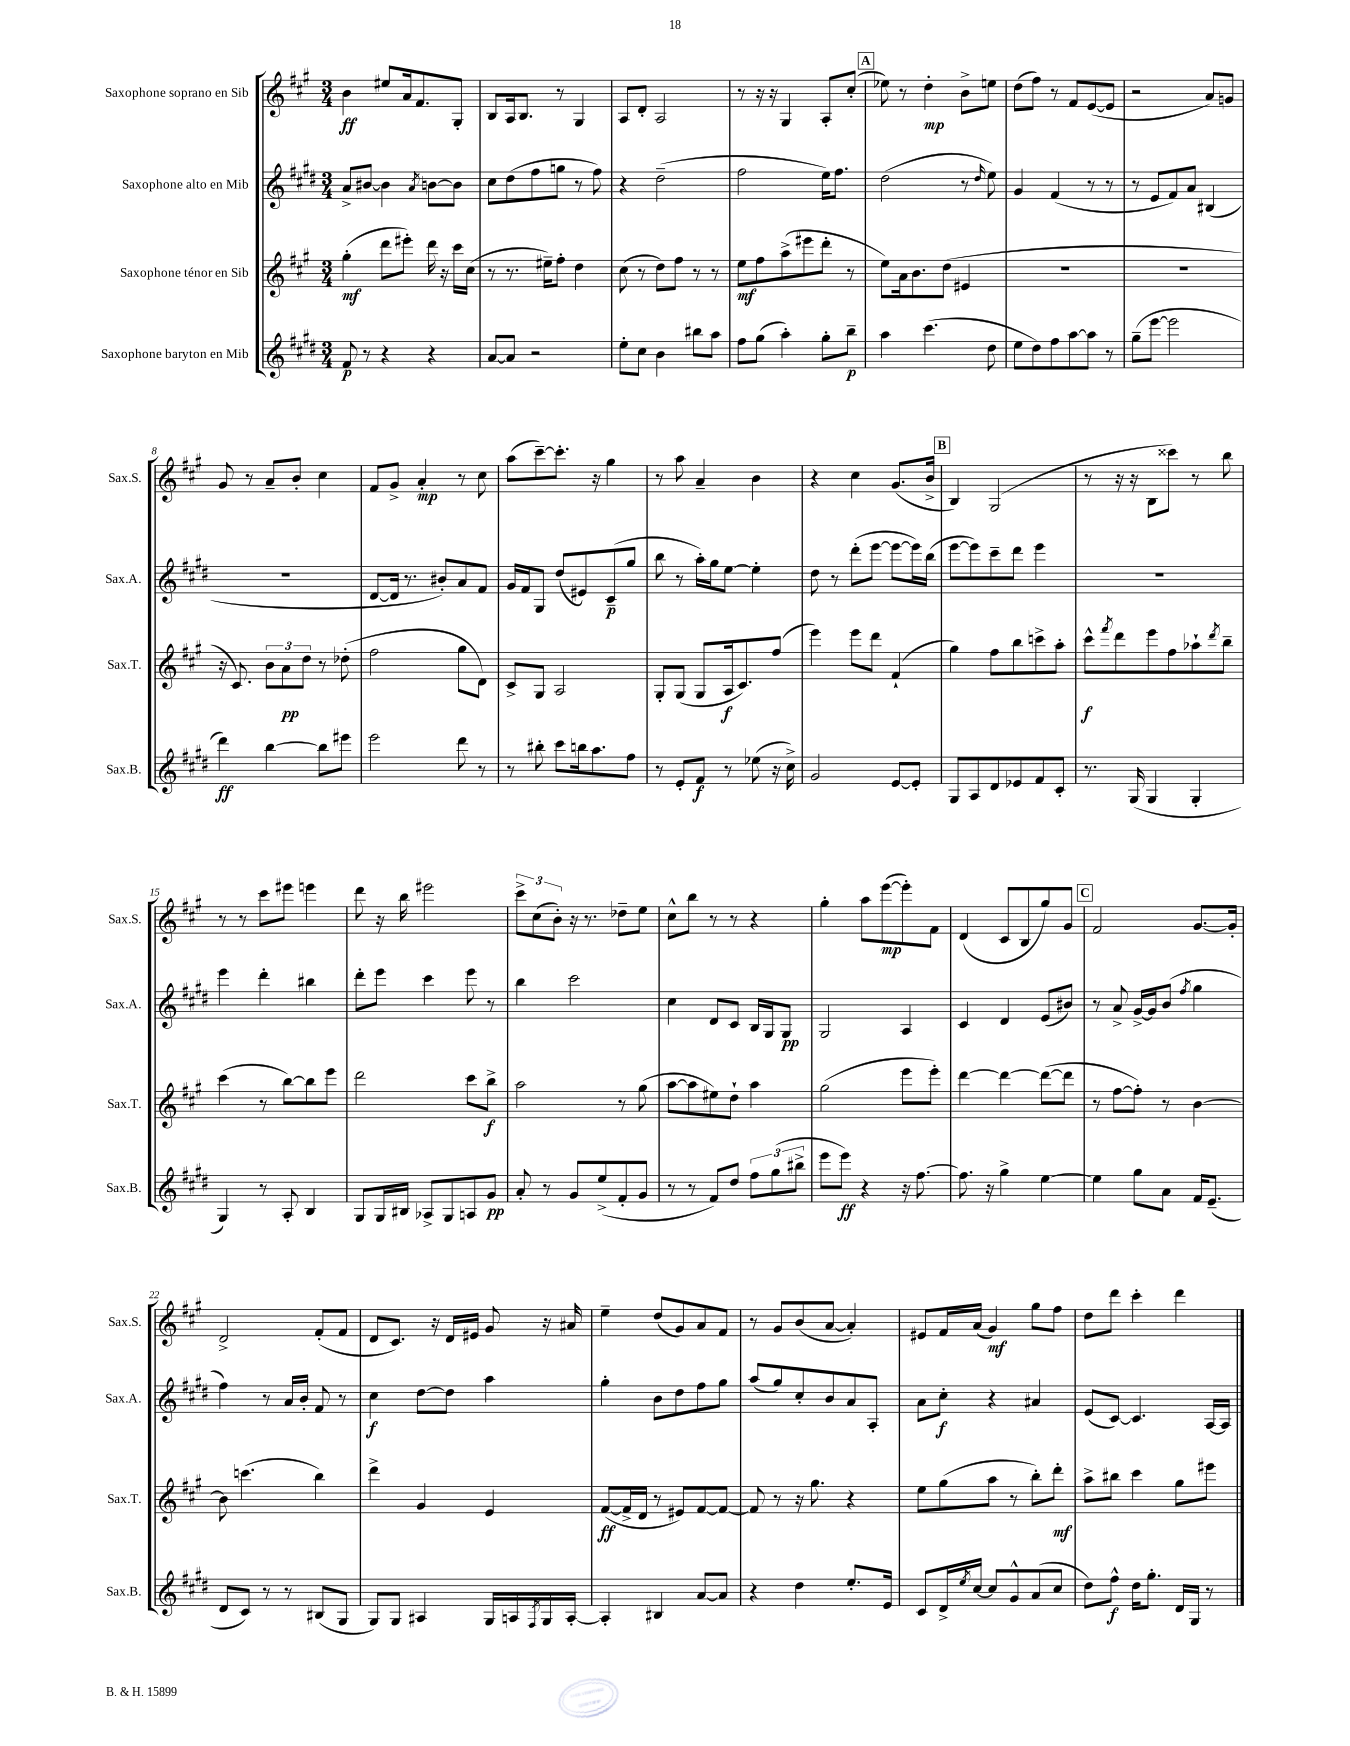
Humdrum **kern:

**kern	**dynam	**kern	**dynam	**kern	**dynam	**kern	**dynam
*part4	*part4	*part3	*part3	*part2	*part2	*part1	*part1
*staff4	*staff4	*staff3	*staff3	*staff2	*staff2	*staff1	*staff1
*I"Saxophone baryton en Mib	*	*I"Saxophone ténor en Sib	*	*I"Saxophone alto en Mib	*	*I"Saxophone soprano en Sib	*
*I'Sax.B.	*	*I'Sax.T.	*	*I'Sax.A.	*	*I'Sax.S.	*
*clefG2	*	*clefG2	*	*clefG2	*	*clefG2	*
*k[f#c#g#d#]	*	*k[f#c#g#]	*	*k[f#c#g#d#]	*	*k[f#c#g#]	*
*M3/4	*	*M3/4	*	*M3/4	*	*M3/4	*
=1	=1	=1	=1	=1	=1	=1	=1
8f#/	p	(4gg#'\	mf	8a^/L	.	4b\	ff
8r	.	.	.	[8b#X/J	.	.	.
4r	.	8ddd\L	.	4b#\]	.	8ee#X/L	.
.	.	8eee#X'\J)	.	.	.	16a/k	.
.	.	.	.	.	.	8.f#/	.
.	.	.	.	8qa/	.	.	.
4r	.	16ddd\	.	[8bn\L	.	.	.
.	.	16r	.	.	.	.	.
.	.	16ccc#\LL	.	8b\J]	.	8G#'/J	.
.	.	(16cc#\JJ	.	.	.	.	.
=2	=2	=2	=2	=2	=2	=2	=2
[8a/L	.	8r	.	8cc#\L	.	8B/L	.
8a/J]	.	8.r	.	(8dd#\	.	16A/k	.
.	.	.	.	.	.	8.B/J	.
2r	.	.	.	8ff#\	.	.	.
.	.	16ee#X~\KL)	.	.	.	.	.
.	.	8ff#'\J	.	8ggn\J	.	8r	.
.	.	4dd\	.	8r	.	4G#/	.
.	.	.	.	8ff#\)	.	.	.
=3	=3	=3	=3	=3	=3	=3	=3
8ee'\L	.	(8cc#\	.	4r	.	8A/L	.
8cc#\J	.	8r	.	.	.	8d'/J	.
4b\	.	8dd\L)	.	(2dd#~\	.	2A/	.
.	.	8ff#\J	.	.	.	.	.
8bb#X\L	.	8r	.	.	.	.	.
8aa\J	.	8r	.	.	.	.	.
=4	=4	=4	=4	=4	=4	=4	=4
8ff#\L	.	8ee\L	mf	2ff#\	.	8r	.
(8gg#\J	.	8ff#\	.	.	.	16r	.
.	.	.	.	.	.	16r	.
4aa'\)	.	(8aa^\	.	.	.	4G#/	.
.	.	8eee#X\	.	.	.	.	.
8gg#'\L	.	8ddd'\J	.	16ee\KL)	.	8A'/L	.
.	.	.	.	8.ff#\J	.	.	.
8bb~\J	p	8r	.	.	.	(8cc#'/J	.
!!LO:REH:place=s1:t=A
=5	=5	=5	=5	=5	=5	=5	=5
4aa\	.	8ee\L)	.	(2dd#\	.	8ee-X\)	.
.	.	16a\k	.	.	.	8r	.
.	.	8.b\	.	.	.	.	.
(4.ccc#\	.	.	.	.	.	4dd'\	mp
.	.	(8dd\J	.	.	.	.	.
.	.	4e#X/	.	8r	.	8b^\L	.
.	.	.	.	16qqdd#/	.	.	.
8dd#\	.	.	.	8ee\)	.	8een\J	.
=6	=6	=6	=6	=6	=6	=6	=6
8ee\L	.	2.r	.	4g#/	.	(8dd\L	.
8dd#\)	.	.	.	.	.	8ff#\J)	.
8ff#\	.	.	.	(4f#/	.	8r	.
[8aa\	.	.	.	.	.	8f#/L	.
8aa\J]	.	.	.	8r	.	([8e/	.
8r	.	.	.	8r	.	8e/J]	.
=7	=7	=7	=7	=7	=7	=7	=7
(8gg#~\L	.	2.r	.	8r	.	2r	.
[8eee\J	.	.	.	8e/L	.	.	.
2eee\]	.	.	.	8f#/)	.	.	.
.	.	.	.	8a/J	.	.	.
.	.	.	.	(4B#X/	.	8a/L)	.
.	.	.	.	.	.	8gn/J	.
!!LO:LB:g=z
=8	=8	=8	=8	=8	=8	=8	=8
4ddd#\)	ff	16r	.	2.r	.	8g#/	.
.	.	8.c#/)	.	.	.	.	.
.	.	.	.	.	.	8r	.
[4bb\	.	12b\L	.	.	.	8a~/L	.
.	.	12a\	pp	.	.	.	.
.	.	.	.	.	.	8b'/J	.
.	.	12dd\J	.	.	.	.	.
8bb\L]	.	8r	.	.	.	4cc#\	.
8eee#X\J	.	(8dd-X'\	.	.	.	.	.
=9	=9	=9	=9	=9	=9	=9	=9
2eee\	.	2ff#\	.	[8d#/L	.	8f#/L	.
.	.	.	.	16d#/Jk]	.	8g#^/J	.
.	.	.	.	8.r	.	.	.
.	.	.	.	.	.	4a'/	mp
.	.	.	.	8b#X'/L)	.	.	.
8ddd#\	.	8gg#\L	.	8a/	.	8r	.
8r	.	8d\J)	.	8f#/J	.	8cc#\	.
=10	=10	=10	=10	=10	=10	=10	=10
8r	.	8c#^/L	.	16g#/LL	.	(8aa\L	.
.	.	.	.	16f#/J	.	.	.
8bb#X'\	.	8G#/J	.	8G#/J	.	[8ccc#~\)	.
8ccc#\L	.	2A/	.	(8dd#/L	.	8.ccc#'\J]	.
16bbn\k	.	.	.	8e#X/)	.	.	.
8.aa\	.	.	.	.	.	16r	.
.	.	.	.	(8c#~/	p	4gg#\	.
8ff#\J	.	.	.	8gg#/J	.	.	.
=11	=11	=11	=11	=11	=11	=11	=11
8r	.	8G#'/L	.	8bb\	.	8r	.
8e'/L	.	(8G#/J	.	8r	.	8aa\	.
8f#/J	f	8G#/L	.	16aa'\LL)	.	4a~/	.
.	.	.	.	16gg#\J	.	.	.
8r	.	16A/k	f	[8ee\J	.	.	.
.	.	8.c#/)	.	.	.	.	.
(8ee-X\	.	.	.	4ee'\]	.	4b\	.
16r	.	(8ff#/J	.	.	.	.	.
16cc#^\)	.	.	.	.	.	.	.
=12	=12	=12	=12	=12	=12	=12	=12
2g#/	.	4eee\)	.	8dd#\	.	4r	.
.	.	.	.	8r	.	.	.
.	.	8eee\L	.	(8ddd#'\L	.	4cc#\	.
.	.	8ddd\J	.	[8eee\J	.	.	.
[8e/L	.	(4f#`/	.	8eee\L_	.	(8.g#/L	.
8e'/J]	.	.	.	16eee\L])	.	.	.
.	.	.	.	(16bb\JJ	.	16b^/Jk	.
!!LO:REH:place=s1:t=B
=13	=13	=13	=13	=13	=13	=13	=13
8G#/L	.	4gg#\)	.	[8eee\L	.	4B/)	.
8A/	.	.	.	8eee\])	.	.	.
8d#/	.	8ff#\L	.	8ccc#~\	.	(2G#/	.
8e-X/	.	8bb\	.	8ddd#\J	.	.	.
8f#/	.	8cccn^\	.	4eee\	.	.	.
8c#'/J	.	8aa'\J	.	.	.	.	.
=14	=14	=14	=14	=14	=14	=14	=14
8.r	.	8ccc#^^\L	f	2.r	.	8r	.
.	.	8qfff#/	.	.	.	.	.
.	.	8ddd\	.	.	.	16r	.
(16G#/	.	.	.	.	.	16r	.
4G#/	.	8eee\	.	.	.	8B\L	.
.	.	8ff#\	.	.	.	8ccc##X\J)	.
4G#'/	.	8aa-X`\	.	.	.	8r	.
.	.	8qddd/	.	.	.	.	.
.	.	8bb~\J	.	.	.	8bb\	.
!!LO:LB:g=z
=15	=15	=15	=15	=15	=15	=15	=15
4G#/)	.	(4ccc#\	.	4eee\	.	8r	.
.	.	.	.	.	.	8r	.
8r	.	8r	.	4ddd#'\	.	8ccc#\L	.
8A'/	.	[8bb\L)	.	.	.	8eee#X\J	.
4B/	.	8bb\]	.	4bb#X\	.	4eeen\	.
.	.	8eee\J	.	.	.	.	.
=16	=16	=16	=16	=16	=16	=16	=16
8G#/L	.	2ddd\	.	8ddd#'\L	.	8ddd\	.
16G#/L	.	.	.	8eee\J	.	16r	.
16B#X/JJ	.	.	.	.	.	16bb\	.
8A-X^/L	.	.	.	4ccc#\	.	2eee#X\	.
8G#/	.	.	.	.	.	.	.
8An/	.	8ccc#\L	.	8eee\	.	.	.
8g#/J	pp	8bb^\J	f	8r	.	.	.
=17	=17	=17	=17	=17	=17	=17	=17
8a'/	.	2aa\	.	4bb\	.	12ccc#^\L	.
.	.	.	.	.	.	(12cc#\	.
8r	.	.	.	.	.	.	.
.	.	.	.	.	.	12b'\J)	.
8g#/L	.	.	.	2ccc#\	.	16r	.
.	.	.	.	.	.	8.r	.
(8ee^/	.	.	.	.	.	.	.
8f#'/	.	8r	.	.	.	8dd-X~\L	.
8g#/J	.	(8gg#\	.	.	.	8ee\J	.
=18	=18	=18	=18	=18	=18	=18	=18
8r	.	[8aa\L	.	4cc#\	.	8cc#^^\L	.
8r	.	8aa\]	.	.	.	8bb\J	.
8f#/L)	.	8ee#X\)	.	8d#/L	.	8r	.
8dd#/J	.	8dd`\J	.	8c#/J	.	8r	.
12ff#\L	.	4aa\	.	16B/LL	.	4r	.
.	.	.	.	16G#/J	.	.	.
(12gg#\	.	.	.	.	.	.	.
.	.	.	.	8G#/J	pp	.	.
12bb#X^\J	.	.	.	.	.	.	.
=19	=19	=19	=19	=19	=19	=19	=19
8eee\L	.	(2gg#\	.	2G#/	.	4gg#'\	.
8eee\J)	ff	.	.	.	.	.	.
4r	.	.	.	.	.	8aa\L	.
.	.	.	.	.	.	([8eee\	mp
16r	.	8eee\L	.	4A/	.	8eee'\])	.
[8.ff#\	.	.	.	.	.	.	.
.	.	8eee'\J)	.	.	.	8f#\J	.
=20	=20	=20	=20	=20	=20	=20	=20
8.ff#\]	.	[4ddd\	.	4c#/	.	(4d/	.
16r	.	.	.	.	.	.	.
4gg#^\	.	4ddd\_	.	4d#/	.	8c#/L	.
.	.	.	.	.	.	8B/	.
[4ee\	.	(8ddd\L_	.	(8e/L	.	8gg#/)	.
.	.	8ddd\J]	.	8b#X/J)	.	8g#/J	.
!!LO:REH:place=s1:t=C
=21	=21	=21	=21	=21	=21	=21	=21
4ee\]	.	8r	.	8r	.	2f#/	.
.	.	[8ff#\L	.	8a^/	.	.	.
8gg#\L	.	8ff#'\J])	.	[16g#^/LL	.	.	.
.	.	.	.	16g#/J]	.	.	.
8a\J	.	8r	.	(8b/J	.	.	.
.	.	.	.	8qff#/	.	.	.
16f#/KL	.	[4b\	.	4gg#\	.	[8.g#/L	.
(8.e~/J	.	.	.	.	.	.	.
.	.	.	.	.	.	16g#'/Jk]	.
!!LO:LB:g=z
=22	=22	=22	=22	=22	=22	=22	=22
8d#/L	.	8b\]	.	4ff#\)	.	2d^/	.
8c#/J)	.	(4.cccn\	.	.	.	.	.
8r	.	.	.	8r	.	.	.
8r	.	.	.	16a/LL	.	.	.
.	.	.	.	16b'/JJ	.	.	.
(8B#X/L	.	4bb\)	.	8f#/	.	(8f#'/L	.
8G#/J	.	.	.	8r	.	8f#/J	.
=23	=23	=23	=23	=23	=23	=23	=23
8G#/L)	.	4ddd^\	.	4cc#\	f	8d/L	.
8G#/J	.	.	.	.	.	8.c#/J)	.
4A#X/	.	4g#/	.	[8dd#\L	.	.	.
.	.	.	.	.	.	16r	.
.	.	.	.	8dd#\J]	.	16d/LL	.
.	.	.	.	.	.	16e#X/JJ	.
16G#/LL	.	4e/	.	4aa\	.	8g#/	.
16An/	.	.	.	.	.	.	.
8qF#/	.	.	.	.	.	.	.
16G#/	.	.	.	.	.	16r	.
[16A'/JJ	.	.	.	.	.	16a#X/	.
=24	=24	=24	=24	=24	=24	=24	=24
4A'/]	.	([8f#/L	ff	4gg#'\	.	4ee~\	.
.	.	16f#^/L]	.	.	.	.	.
.	.	16d/JJ	.	.	.	.	.
4B#X/	.	8r	.	8b\L	.	(8dd/L	.
.	.	8e#X/L)	.	8dd#\	.	8g#/)	.
[8a/L	.	[8f#/	.	8ff#\	.	8a/	.
8a/J]	.	8f#/J_	.	8gg#\J	.	8f#/J	.
=25	=25	=25	=25	=25	=25	=25	=25
4r	.	8f#/]	.	(8aa/L	.	8r	.
.	.	8r	.	8gg#/)	.	8g#/L	.
4dd#\	.	16r	.	8cc#'/	.	(8b/	.
.	.	8.gg#\	.	.	.	.	.
.	.	.	.	8b/	.	[8a/J	.
8.ee'/L	.	4r	.	8a/	.	4a'/])	.
.	.	.	.	8A'/J	.	.	.
16e/Jk	.	.	.	.	.	.	.
=26	=26	=26	=26	=26	=26	=26	=26
8c#/L	.	8ee\L	.	8a\L	.	8e#X/L	.
16d#^/L	.	(8gg#\	.	8cc#'\J	f	16f#/L	.
8qee/	.	.	.	.	.	.	.
[16cc#/JJ	.	.	.	.	.	(16a/JJ	.
8cc#/L]	.	8aa\J	.	4r	.	4g#/)	mf
8g#^^/	.	8r	.	.	.	.	.
(8a/	.	8bb'\L)	.	4a#X/	.	8gg#\L	.
8cc#/J	.	8ddd'\J	mf	.	.	8ff#\J	.
=27	=27	=27	=27	=27	=27	=27	=27
8dd#\L)	.	8aa^\L	.	(8e/L	.	8dd\L	.
8ff#^^\J	f	8bb#X\J	.	[8c#/J)	.	8ddd\J	.
16dd#\KL	.	4ccc#\	.	4.c#/]	.	4ccc#'\	.
8.gg#'\J	.	.	.	.	.	.	.
16d#/LL	.	8gg#\L	.	.	.	4ddd\	.
16G#/JJ	.	.	.	.	.	.	.
8r	.	8eee#X\J	.	[16A/LL	.	.	.
.	.	.	.	16A/JJ]	.	.	.
==	==	==	==	==	==	==	==
*-	*-	*-	*-	*-	*-	*-	*-
